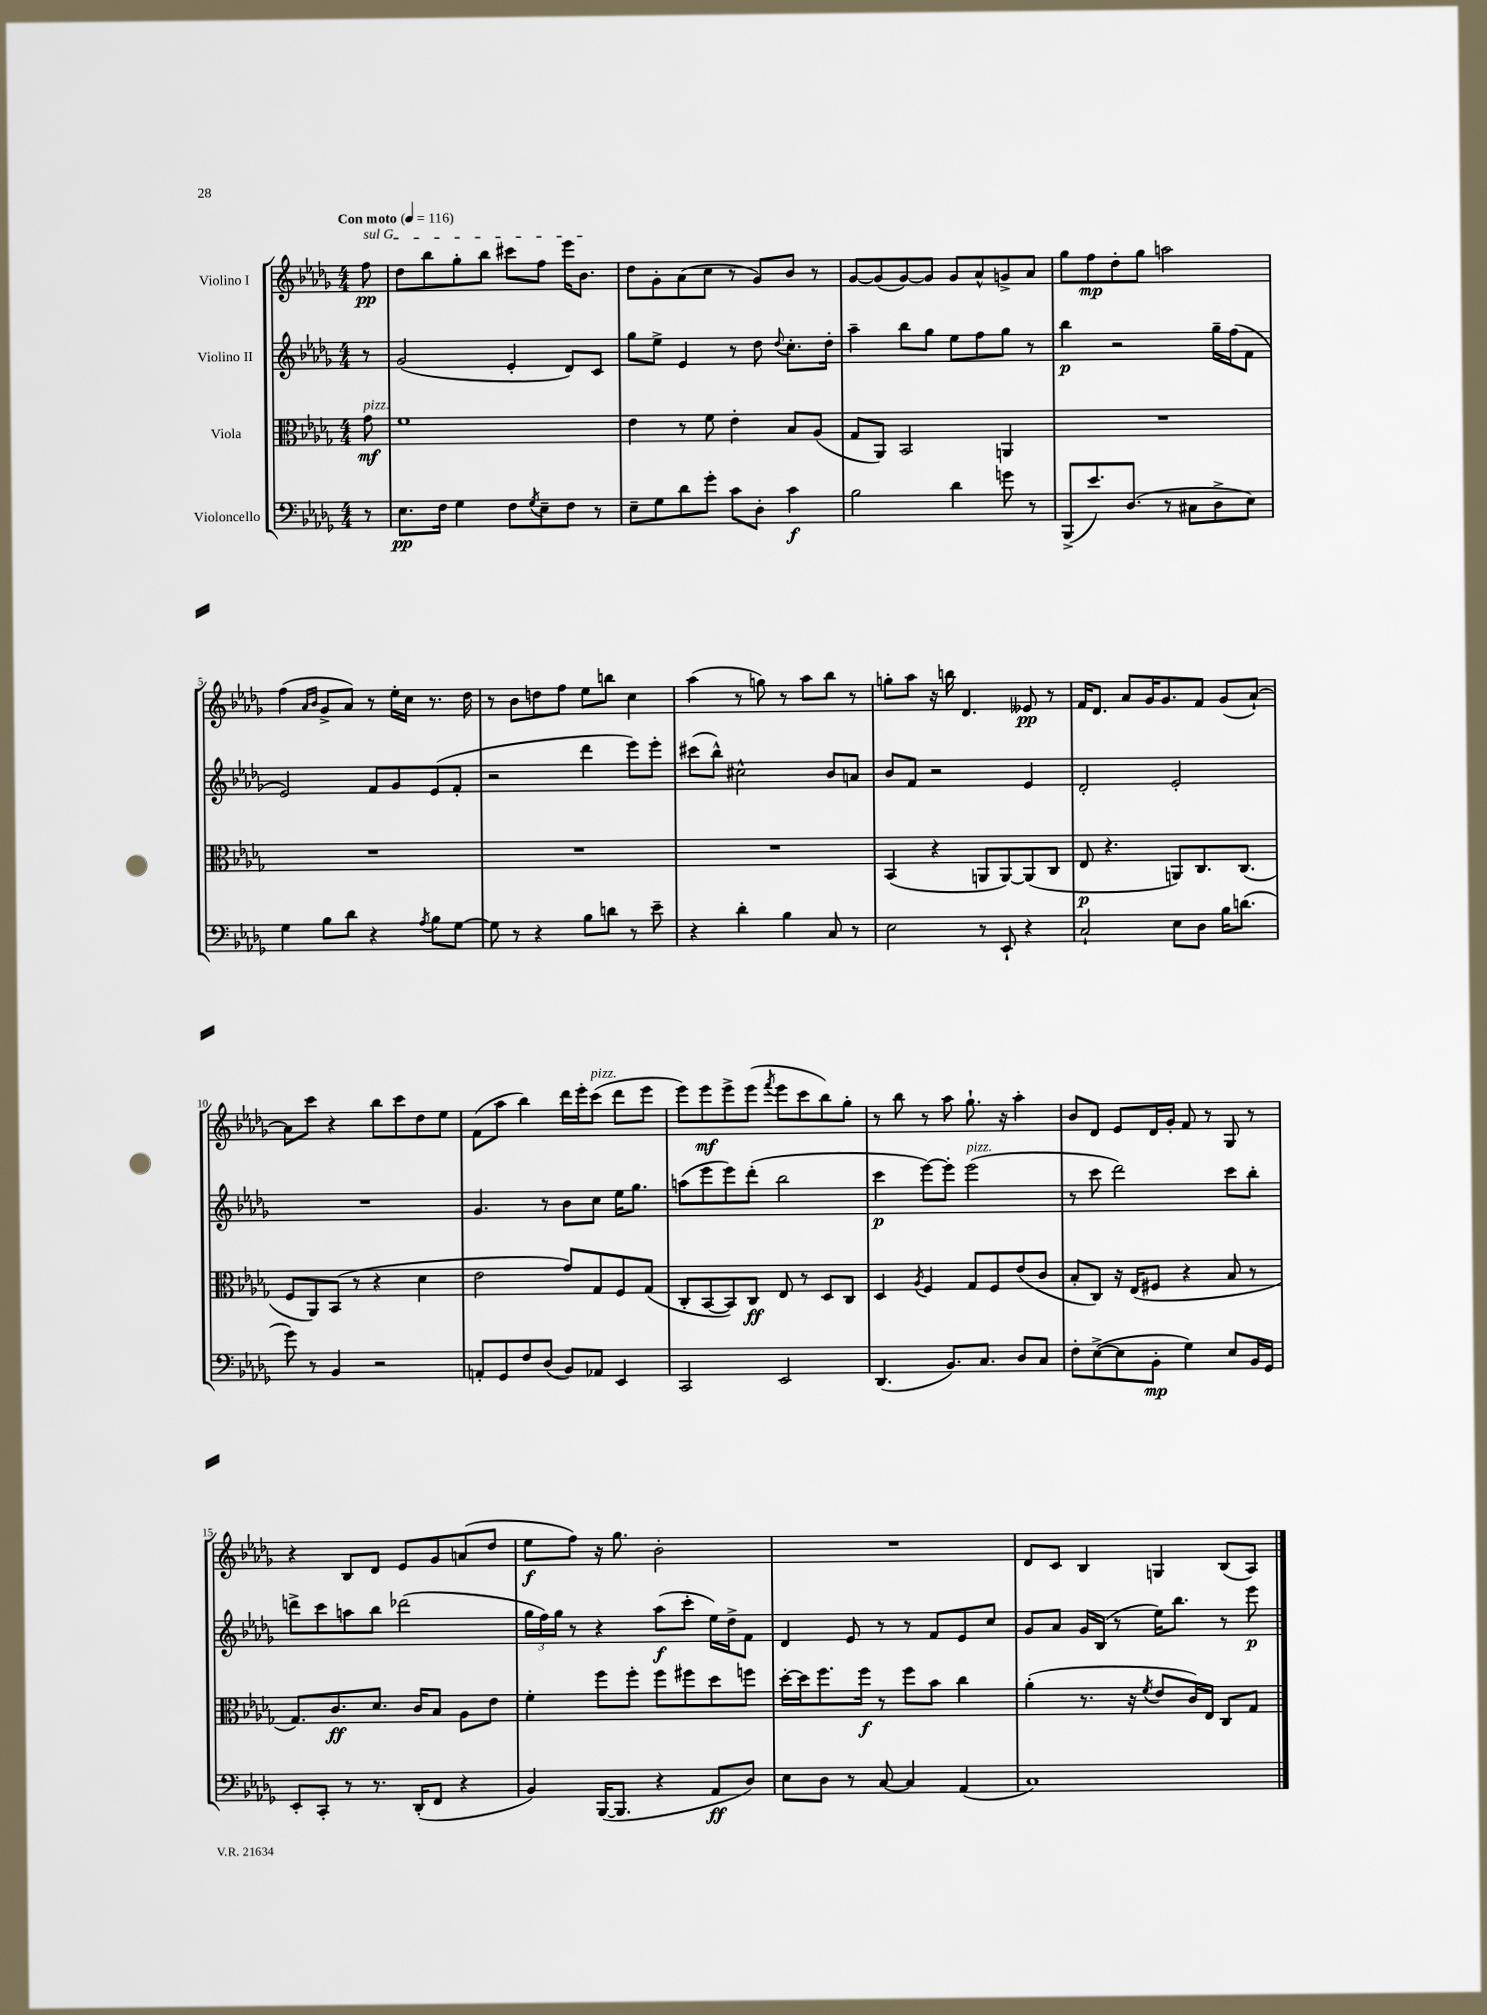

**kern	**dynam	**kern	**dynam	**kern	**dynam	**kern	**dynam
*part4	*part4	*part3	*part3	*part2	*part2	*part1	*part1
*staff4	*staff4	*staff3	*staff3	*staff2	*staff2	*staff1	*staff1
*I"Violoncello	*	*I"Viola	*	*I"Violino II	*	*I"Violino I	*
*clefF4	*	*clefC3	*	*clefG2	*	*clefG2	*
*k[b-e-a-d-g-]	*	*k[b-e-a-d-g-]	*	*k[b-e-a-d-g-]	*	*k[b-e-a-d-g-]	*
*M4/4	*	*M4/4	*	*M4/4	*	*M4/4	*
*MM116	*	*MM116	*	*MM116	*	*MM116	*
=	=	=	=	=	=	=	=
!	!	!	!	!	!	!LO:TX:a:B:t=Con moto	!
!	!	!	!	!	!	!LO:TX:a:i:t=sul G	!
!	!	!LO:TX:a:i:t=pizz.	!	!	!	!	!
8r	.	8g-\	mf	8r	.	8ff\	pp
=1	=1	=1	=1	=1	=1	=1	=1
8.E-\L	pp	1f	.	(2g-/	.	8dd-\L	.
.	.	.	.	.	.	8bb-\	.
16F\Jk	.	.	.	.	.	.	.
4G-\	.	.	.	.	.	8gg-'\	.
.	.	.	.	.	.	8bb-\J	.
8F\L	.	.	.	4e-'/	.	8ccc#X\L	.
8qG-/	.	.	.	.	.	.	.
8E-~\	.	.	.	.	.	8ff\J	.
8F\J	.	.	.	8d-/L)	.	16eee-\KL	.
.	.	.	.	.	.	8.b-\J	.
8r	.	.	.	8c/J	.	.	.
=2	=2	=2	=2	=2	=2	=2	=2
8E-~\L	.	4e-\	.	8gg-\L	.	8dd-\L	.
8G-\	.	.	.	8ee-^\J	.	8g-'\	.
8d-\	.	8r	.	4e-/	.	(8a-\	.
8g-'\J	.	8f\	.	.	.	8cc\J	.
8c\L	.	4e-'\	.	8r	.	8r	.
8D-'\J	.	.	.	8dd-\	.	8g-/L)	.
.	.	.	.	8qqdd-/	.	.	.
4c\	f	8B-/L	.	8.cc'\L	.	8b-/J	.
.	.	(8A-/J	.	.	.	8r	.
.	.	.	.	16dd-'\Jk	.	.	.
=3	=3	=3	=3	=3	=3	=3	=3
2B-\	.	8G-/L	.	4aa-~\	.	[8g-/L	.
.	.	8AA-/J)	.	.	.	(8g-/]	.
.	.	2BB-/	.	8bb-\L	.	[8g-/)	.
.	.	.	.	8gg-\J	.	8g-/J]	.
4d-\	.	.	.	8ee-\L	.	8g-/L	.
.	.	.	.	8ff\	.	8a-^^/	.
8gn\	.	4AAn/	.	8gg-\J	.	8gn^/	.
8r	.	.	.	8r	.	8a-/J	.
=4	=4	=4	=4	=4	=4	=4	=4
(8BBB-^/L	.	1r	.	4bb-\	p	8gg-\L	.
8.e-/)	.	.	.	.	.	8ff\	mp
.	.	.	.	2r	.	8dd-'\	.
(8.D-/J	.	.	.	.	.	.	.
.	.	.	.	.	.	8gg-\J	.
8r	.	.	.	.	.	2aan\	.
8C#X\L	.	.	.	.	.	.	.
8D-^\	.	.	.	16gg-~\LL	.	.	.
.	.	.	.	(16ff\J	.	.	.
8E-\J)	.	.	.	8f\J	.	.	.
!!LO:LB:g=z
=5	=5	=5	=5	=5	=5	=5	=5
4G-\	.	1r	.	2e-/)	.	(4ff\	.
.	.	.	.	.	.	16qqa-/LL	.
.	.	.	.	.	.	16qqb-/JJ	.
8B-\L	.	.	.	.	.	8g-^/L	.
8d-\J	.	.	.	.	.	8a-/J)	.
4r	.	.	.	8f/L	.	8r	.
.	.	.	.	8g-/	.	16ee-'\LL	.
.	.	.	.	.	.	16cc\JJ	.
8qA-/	.	.	.	.	.	.	.
8B-\L	.	.	.	(8e-/	.	8.r	.
[8G-\J	.	.	.	8f'/J	.	.	.
.	.	.	.	.	.	16dd-\	.
=6	=6	=6	=6	=6	=6	=6	=6
8G-\]	.	1r	.	2r	.	8r	.
8r	.	.	.	.	.	8b-\L	.
4r	.	.	.	.	.	8ddn\	.
.	.	.	.	.	.	8ff\J	.
8B-\L	.	.	.	4ddd-\	.	8ee-\L	.
8dn\J	.	.	.	.	.	8bbn\J	.
8r	.	.	.	8eee-\L)	.	4cc\	.
8e-~\	.	.	.	8eee-'\J	.	.	.
=7	=7	=7	=7	=7	=7	=7	=7
4r	.	1r	.	(8ccc#X\L	.	(4aa-\	.
.	.	.	.	8bb-^^\J)	.	.	.
4d-'\	.	.	.	2cc#X^^\	.	8r	.
.	.	.	.	.	.	8ggn\)	.
4B-\	.	.	.	.	.	8r	.
.	.	.	.	.	.	8aa-\L	.
8C/	.	.	.	8b-/L	.	8bb-\J	.
8r	.	.	.	8an/J	.	8r	.
=8	=8	=8	=8	=8	=8	=8	=8
2E-\	.	(4BB-/	.	8b-/L	.	8ggn'\L	.
.	.	.	.	8f/J	.	8aa-\J	.
.	.	4r	.	2r	.	16r	.
.	.	.	.	.	.	16bbn\	.
.	.	.	.	.	.	4.d-/	.
8r	.	8AAn/L	.	.	.	.	.
8EE-`/	.	[8AA/)	.	.	.	.	.
4r	.	(8AA/]	.	4e-/	.	8e--X/	pp
.	.	8C/J	.	.	.	8r	.
=9	=9	=9	=9	=9	=9	=9	=9
2C`/	.	8E-/	p	2d-'/	.	16f/KL	.
.	.	.	.	.	.	8.d-/J	.
.	.	4.r	.	.	.	.	.
.	.	.	.	.	.	8a-/L	.
.	.	.	.	.	.	16g-/K	.
.	.	.	.	.	.	8.g-/	.
8E-\L	.	8AAn/L)	.	2e-'/	.	.	.
8D-\J	.	8.C/	.	.	.	8f/J	.
16B-\KL	.	.	.	.	.	(8g-/L	.
(8.dn\J	.	(8.C/J	.	.	.	.	.
.	.	.	.	.	.	[8a-`/J)	.
!!LO:LB:g=z
=10	=10	=10	=10	=10	=10	=10	=10
8g-\)	.	8F/L	.	1r	.	8a-\L]	.
8r	.	8AA-/)	.	.	.	8ccc\J	.
4BB-/	.	(8BB-/J	.	.	.	4r	.
.	.	8r	.	.	.	.	.
2r	.	4r	.	.	.	8bb-\L	.
.	.	.	.	.	.	8ccc\	.
.	.	4d-\	.	.	.	8dd-\	.
.	.	.	.	.	.	8ee-\J	.
=11	=11	=11	=11	=11	=11	=11	=11
8AAn'/L	.	2e-\	.	4.g-/	.	(8f\L	.
8GG-/	.	.	.	.	.	8aa-\J	.
8F/	.	.	.	.	.	4bb-\)	.
(8D-/J	.	.	.	8r	.	.	.
8BB-/L)	.	8g-/L)	.	8b-\L	.	16ddd-\LL	.
.	.	.	.	.	.	16eee-'\J	.
!	!	!	!	!	!	!LO:TX:a:i:t=pizz.	!
8AA-X/J	.	8G-/	.	8cc\J	.	(8ccc\J	.
4EE-/	.	8F/	.	16ee-\KL	.	8ddd-\L	.
.	.	.	.	8.gg-\J	.	.	.
.	.	(8G-/J	.	.	.	8eee-\J	.
=12	=12	=12	=12	=12	=12	=12	=12
2CC/	.	8C'/L	.	(8aan\L	.	8eee-\L)	.
.	.	[8BB-/	.	8eee-\	.	8eee-\	mf
.	.	8BB-/])	.	8eee-\)	.	8eee-^\	.
.	.	8C/J	ff	(8ddd-'\J	.	(8eee-\J	.
.	.	.	.	.	.	8qfff/	.
2EE-/	.	8E-/	.	2bb-\	.	8eee-\L	.
.	.	8r	.	.	.	8ccc\	.
.	.	8D-/L	.	.	.	8bb-\)	.
.	.	8C/J	.	.	.	8gg-'\J	.
=13	=13	=13	=13	=13	=13	=13	=13
(4.DD-/	.	4D-/	.	4ccc\	p	8r	.
.	.	.	.	.	.	8bb-\	.
.	.	8qA-/	.	.	.	.	.
.	.	4F/	.	[8eee-\L)	.	8r	.
8.BB-/L)	.	.	.	8eee-'\J]	.	8aa-\	.
!	!	!	!	!LO:TX:a:i:t=pizz.	!	!	!
.	.	8G-/L	.	(2eee-\	.	8.gg-`\	.
8.C/J	.	.	.	.	.	.	.
.	.	8F/	.	.	.	.	.
.	.	.	.	.	.	16r	.
8D-/L	.	(8e-/	.	.	.	4aa-'\	.
8C/J	.	8c/J	.	.	.	.	.
=14	=14	=14	=14	=14	=14	=14	=14
8F'\L	.	8B-'/L	.	8r	.	8b-/L	.
([8E-^\	.	8C/J)	.	8ccc\	.	8d-/J	.
8E-\]	.	16r	.	2ddd-\)	.	8e-/L	.
.	.	(16E-/KL	.	.	.	.	.
8BB-'\J	mp	8F#X/J	.	.	.	16d-/L	.
.	.	.	.	.	.	16g-'/JJ	.
4G-\)	.	4r	.	.	.	8f/	.
.	.	.	.	.	.	8r	.
8E-/L	.	8B-/	.	8ccc\L	.	8G-/	.
16BB-/L	.	8r	.	8bb-'\J	.	8r	.
16GG-/JJ	.	.	.	.	.	.	.
!!LO:LB:g=z
=15	=15	=15	=15	=15	=15	=15	=15
8EE-'/L	.	8.G-/L)	.	8dddn^\L	.	4r	.
8CC'/J	.	.	.	8ccc\	.	.	.
.	.	8.c/	ff	.	.	.	.
8r	.	.	.	8aan\	.	8B-/L	.
8.r	.	8.d-/J	.	8bb-\J	.	8d-/J	.
.	.	.	.	(2ddd-X\	.	8e-/L	.
(16DD-'/KL	.	16c/KL	.	.	.	.	.
8FF/J	.	8B-/J	.	.	.	8g-/	.
4r	.	8A-\L	.	.	.	(8an/	.
.	.	8e-\J	.	.	.	8dd-/J	.
=16	=16	=16	=16	=16	=16	=16	=16
4BB-/)	.	4f'\	.	24gg-\LL	.	8ee-\L	f
.	.	.	.	24ff\)	.	.	.
.	.	.	.	24gg-\JJ	.	.	.
.	.	.	.	8r	.	8ff\J)	.
([16BBB-/KL	.	8ff\L	.	4r	.	16r	.
8.BBB-/J]	.	.	.	.	.	8.gg-\	.
.	.	8ff'\J	.	.	.	.	.
4r	.	8ff\L	.	(8aa-\L	f	2b-'\	.
.	.	8ff#X\	.	8ccc'\J	.	.	.
8AA-/L	ff	8dd-\	.	16ee-\LL)	.	.	.
.	.	.	.	16dd-^\J	.	.	.
8D-/J)	.	8ffn\J	.	8f\J	.	.	.
=17	=17	=17	=17	=17	=17	=17	=17
8E-\L	.	[16dd-'\LL	.	4d-/	.	1r	.
.	.	16dd-\J]	.	.	.	.	.
8D-\J	.	8.ff\	.	.	.	.	.
8r	.	.	.	8e-/	.	.	.
.	.	16ff\Jk	f	.	.	.	.
[8C/	.	8r	.	8r	.	.	.
4C/]	.	8ff\L	.	8r	.	.	.
.	.	8b-\J	.	8f/L	.	.	.
(4AA-/	.	4cc\	.	8e-/	.	.	.
.	.	.	.	8cc/J	.	.	.
=18	=18	=18	=18	=18	=18	=18	=18
1C)	.	(4a-'\	.	8g-/L	.	8d-/L	.
.	.	.	.	8a-/J	.	8c/J	.
.	.	8.r	.	16g-/LL	.	4B-/	.
.	.	.	.	(16B-/JJ	.	.	.
.	.	.	.	8r	.	.	.
.	.	16r	.	.	.	.	.
.	.	8qf/	.	.	.	.	.
.	.	8e-/L	.	16ee-\KL)	.	4Gn/	.
.	.	.	.	8.bb-\J	.	.	.
.	.	16c/L)	.	.	.	.	.
.	.	16E-/JJ	.	.	.	.	.
.	.	8C/L	.	8r	.	(8B-/L	.
.	.	8G-/J	.	8eee-\	p	8A-/J)	.
==	==	==	==	==	==	==	==
*-	*-	*-	*-	*-	*-	*-	*-
